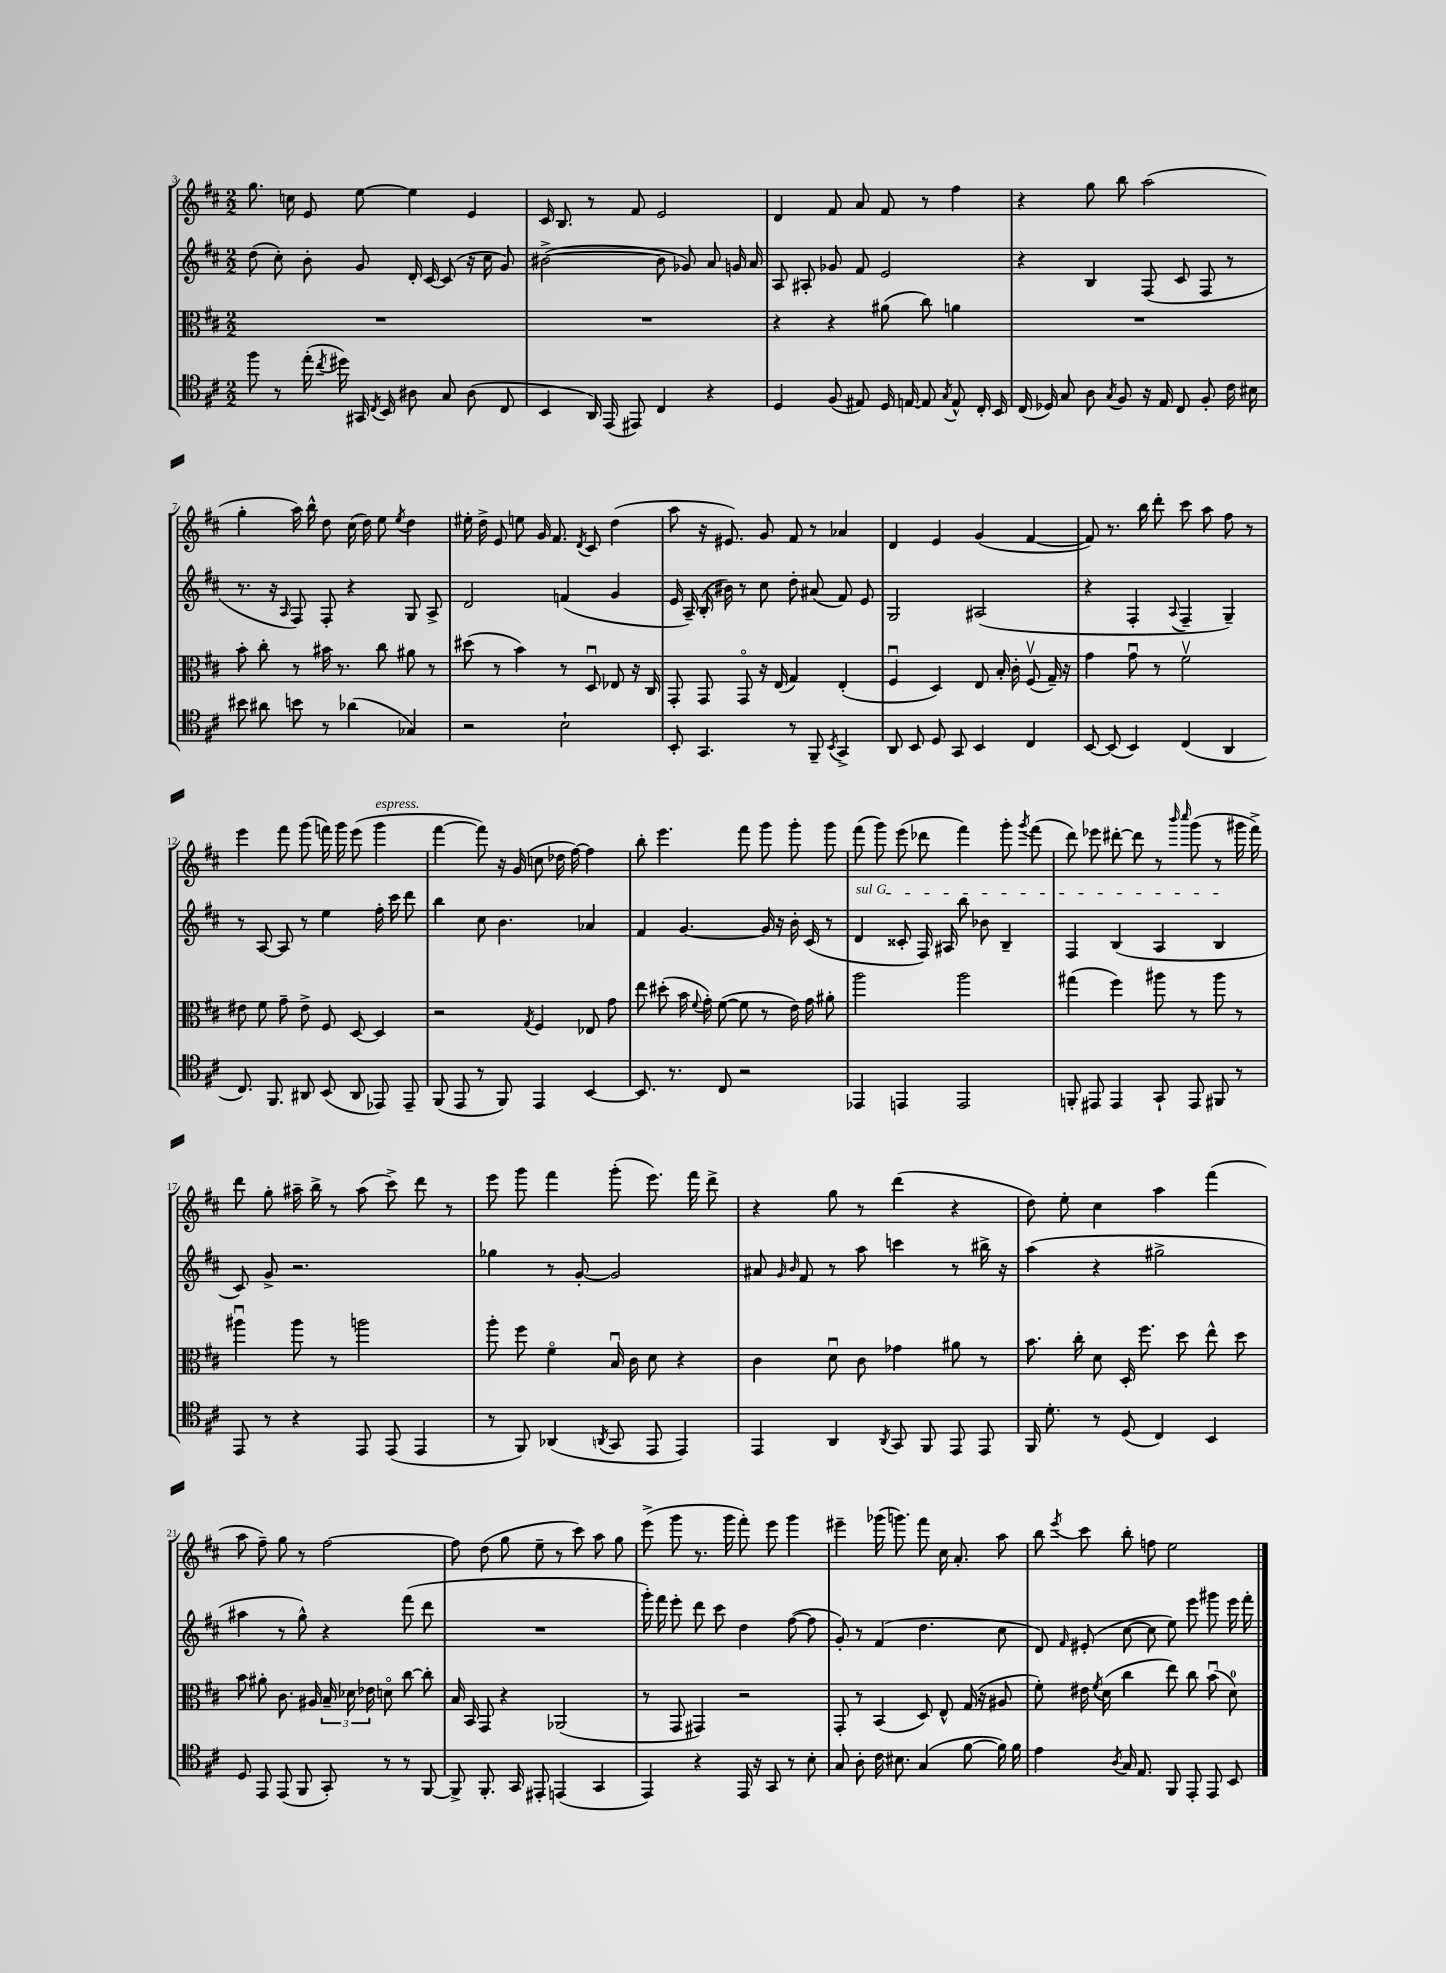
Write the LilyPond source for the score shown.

<<
\new StaffGroup <<
\new Staff = "s0" {
    \clef treble \key d \major \numericTimeSignature \time 2/2
    \autoBeamOff g''8. c''16 e'8 e''8~ e''4 e'4 |
    cis'16 b8. r8 fis'8 e'2 |
    d'4 fis'8 a'8 fis'8 r8 fis''4 |
    r4 g''8 b''8 a''2( |
    g''4-. a''16) b''16-^ d''8 cis''16( d''16) e''8 \acciaccatura { e''8 } d''4 |
    eis''16-. d''16-> e'8 e''8 g'16 fis'8. \acciaccatura { d'8 } cis'8 d''4( |
    a''8 r16 eis'8.) g'8 fis'8 r8 aes'4 |
    d'4 e'4 g'4( fis'4~ |
    fis'8) r8. b''16 d'''8-. cis'''8 a''8 fis''8 r8 |
    e'''4 fis'''8 g'''8( f'''16) g'''16 e'''8( g'''4^\markup { \italic "espress." } |
    fis'''4~ fis'''8) r16 g'16( c''8 des''16 fis''16~) fis''4 |
    b''8-. e'''4. fis'''8 g'''8 g'''8-. g'''8 |
    fis'''8( g'''8) e'''8( des'''8 fis'''4) g'''8-. \acciaccatura { g'''8 } fis'''8( |
    d'''8) ees'''8 dis'''8~-. dis'''8 r8 \grace { b'''16 cis''''16 } g'''8( r8 gis'''16 fis'''16->) |
    d'''8 g''8-. ais''16-- b''16-> r8 ais''8( cis'''8->) d'''8 r8 |
    e'''8 g'''8 fis'''4 g'''8-.( e'''8.) fis'''16 d'''8-> |
    r4 g''8 r8 d'''4( r4 |
    d''8) e''8-. cis''4 a''4 fis'''4( |
    a''8 fis''8--) g''8 r8 fis''2~ |
    fis''8 d''8( g''8 e''8-- r8 cis'''8) a''8 g''8 |
    e'''8->( g'''8 r8. g'''16 fis'''8-.) e'''8 g'''4 |
    eis'''4-- ges'''16( g'''8.) fis'''8 cis''16 a'8.-. a''8 |
    b''8 \acciaccatura { e'''8 } cis'''8 b''8-. f''8 e''2 \bar "|." |
}
\new Staff = "s1" {
    \clef treble \key d \major \numericTimeSignature \time 2/2
    \autoBeamOff d''8( cis''8-.) b'8-. g'8 d'16-. cis'16~ cis'8( r16 cis''16 g'8) |
    bis'2~->( bis'8 ges'8) a'8 g'16 a'16 |
    a8 ais8-. ges'8 fis'8 e'2 |
    r4 b4 fis8( cis'8 fis8 r8 |
    r8. r16 \grace { a16 } fis8) fis8-. r4 g8 a8-> |
    d'2 f'4( g'4 |
    e'16 a16--) b16-.( bis'16) r8 cis''8 d''8-. ais'8( fis'8) e'8 |
    g2 ais2( |
    r4 fis4-. \appoggiatura { a8 } fis4-- g4--) |
    r8 a8~ a8 r8 e''4 fis''16-. cis'''16 d'''8 |
    b''4 cis''8 b'4. aes'4 |
    fis'4 g'4.~ g'16 r16 b'16-. cis'16( r8 |
    \once \override TextSpanner.bound-details.left.text = \markup { \italic "sul G" } d'4\startTextSpan cisis'8-. fis16) ais16 b''8 bes'8 b4-- |
    fis4 b4( a4 b4\stopTextSpan |
    cis'8) g'8-> r2. |
    ges''4 r8 g'8~-. g'2 |
    ais'8 \grace { g'16 b'16 } fis'8 r8 a''8 c'''4 r8 bis''16-> r16 |
    a''4( r4 gis''2-> |
    ais''4 r8 g''8-^) r4 fis'''8( d'''8 |
    R1 |
    g'''16-.) fis'''16 e'''8-. d'''8 cis'''8 d''4 fis''8~( fis''8 |
    g'8-.) r8 fis'4( d''4. cis''8 |
    d'8) \grace { fis'16 } eis'8-.( cis''8~ cis''8 e''8) e'''8 gis'''8 e'''16 fis'''16-. \bar "|." |
}
\new Staff = "s2" {
    \clef alto \key d \major \numericTimeSignature \time 2/2
    \autoBeamOff R1 |
    R1 |
    r4 r4 ais'8( cis''8) a'4 |
    R1 |
    b'8-. cis''8-. r8 bis'16 r8. cis''8 ais'8 r8 |
    dis''8( r8 b'4) r8 d8\downbow ees8 r16 cis16 |
    g,8-. g,8 g,8\flageolet r16 e16( g4) e4-.( |
    fis4\downbow d4) e8 b16-. cis'16-. fis8\upbow( g16--) r16 |
    g'4 g'8\downbow r8 fis'2\upbow |
    eis'8 fis'8 g'8-- eis'8-> fis8 d8~ d4 |
    r2 \acciaccatura { g8 } fis4 ees8 g'8 |
    e''8 dis''8-.( b'16 \appoggiatura { fis'8 } g'16-.) fis'8~( fis'8 r8 e'16) g'16 ais'8-. |
    a''2 a''2 |
    gis''4( fis''4) ais''8 r8 ais''8 r8 |
    ais''4\downbow ais''8 r8 a''2 |
    a''8-. fis''8 fis'4\flageolet b16\downbow cis'16 d'8 r4 |
    cis'4 d'8\downbow cis'8 ges'4 ais'8 r8 |
    b'8. cis''16-. d'8 d16-. fis''8. d''8 e''8-^ d''8 |
    b'8 ais'8-. cis'8. ais16 \tuplet 3/2 { b16-- des'16 ees'16 } d'8\flageolet cis''8~ cis''8-. |
    b16 b,16 g,8 r4 aes,2( |
    r8 g,8 gis,4) r2 |
    g,8-. r8 b,4( d8) e8-^ g16( r16 ais8 |
    fis'8-.) eis'16 \acciaccatura { fis'8 } d'16( cis''4 e''8) cis''8 b'8\downbow( d'8-0) \bar "|." |
}
\new Staff = "s3" {
    \clef tenor \key d \major \numericTimeSignature \time 2/2
    \autoBeamOff fis''8 r8 e''16-.( \acciaccatura { cis''8 } dis''16) gis,16 \acciaccatura { cis8 } b,16 ais8 g8 ais8( cis8 |
    b,4 a,16) e,16( eis,8) cis4 r4 |
    d4 fis8( eis8) d16 e16~ e8 \acciaccatura { g8 } e8-^ cis16-. b,16 |
    cis16( des16) g8 a8 \acciaccatura { g8 } fis8 r16 e16 cis8 fis8-. cis'16 bis16 |
    bis'8 ais'8 b'8 r8 aes'4( ges4) |
    r2 b2-! |
    b,8-. g,4. r8 fis,8-- \acciaccatura { b,8 } g,4-> |
    a,8 b,8 d8 g,8 b,4 cis4 |
    b,8~ b,8( b,4) cis4( a,4 |
    cis8.) fis,8. ais,8 b,8( ais,8 ees,8) ees,8-- |
    fis,8( e,8 r8 fis,8) e,4 b,4~ |
    b,8. r8. cis8 r2 |
    ees,4 e,4 e,2 |
    f,8-. eis,8 eis,4 g,8-! eis,8 fis,8 r8 |
    e,8 r8 r4 e,8 e,8( e,4 |
    r8 fis,8) aes,4( \acciaccatura { a,8 } g,8 e,8 e,4) |
    e,4 a,4 \acciaccatura { a,8 } g,8 fis,8 e,8 e,8 |
    fis,16 d'8.-. r8 d8( cis4) b,4 |
    d8 e,8 e,8( fis,8 g,8-.) r8 r8 fis,8~ |
    fis,8-> fis,8.-. g,16 eis,8-. e,4( g,4 |
    e,4) r4 e,16 r16 g,8 r8 b8-. |
    g8 a8-. cis'16 bis8. g4( fis'8~ fis'16) fis'16 |
    e'4 \acciaccatura { a8 } g16 e8. fis,8 e,8-. e,8 b,8 \bar "|." |
}
>>
>>
\layout { \context { \Score currentBarNumber = #3 } }
